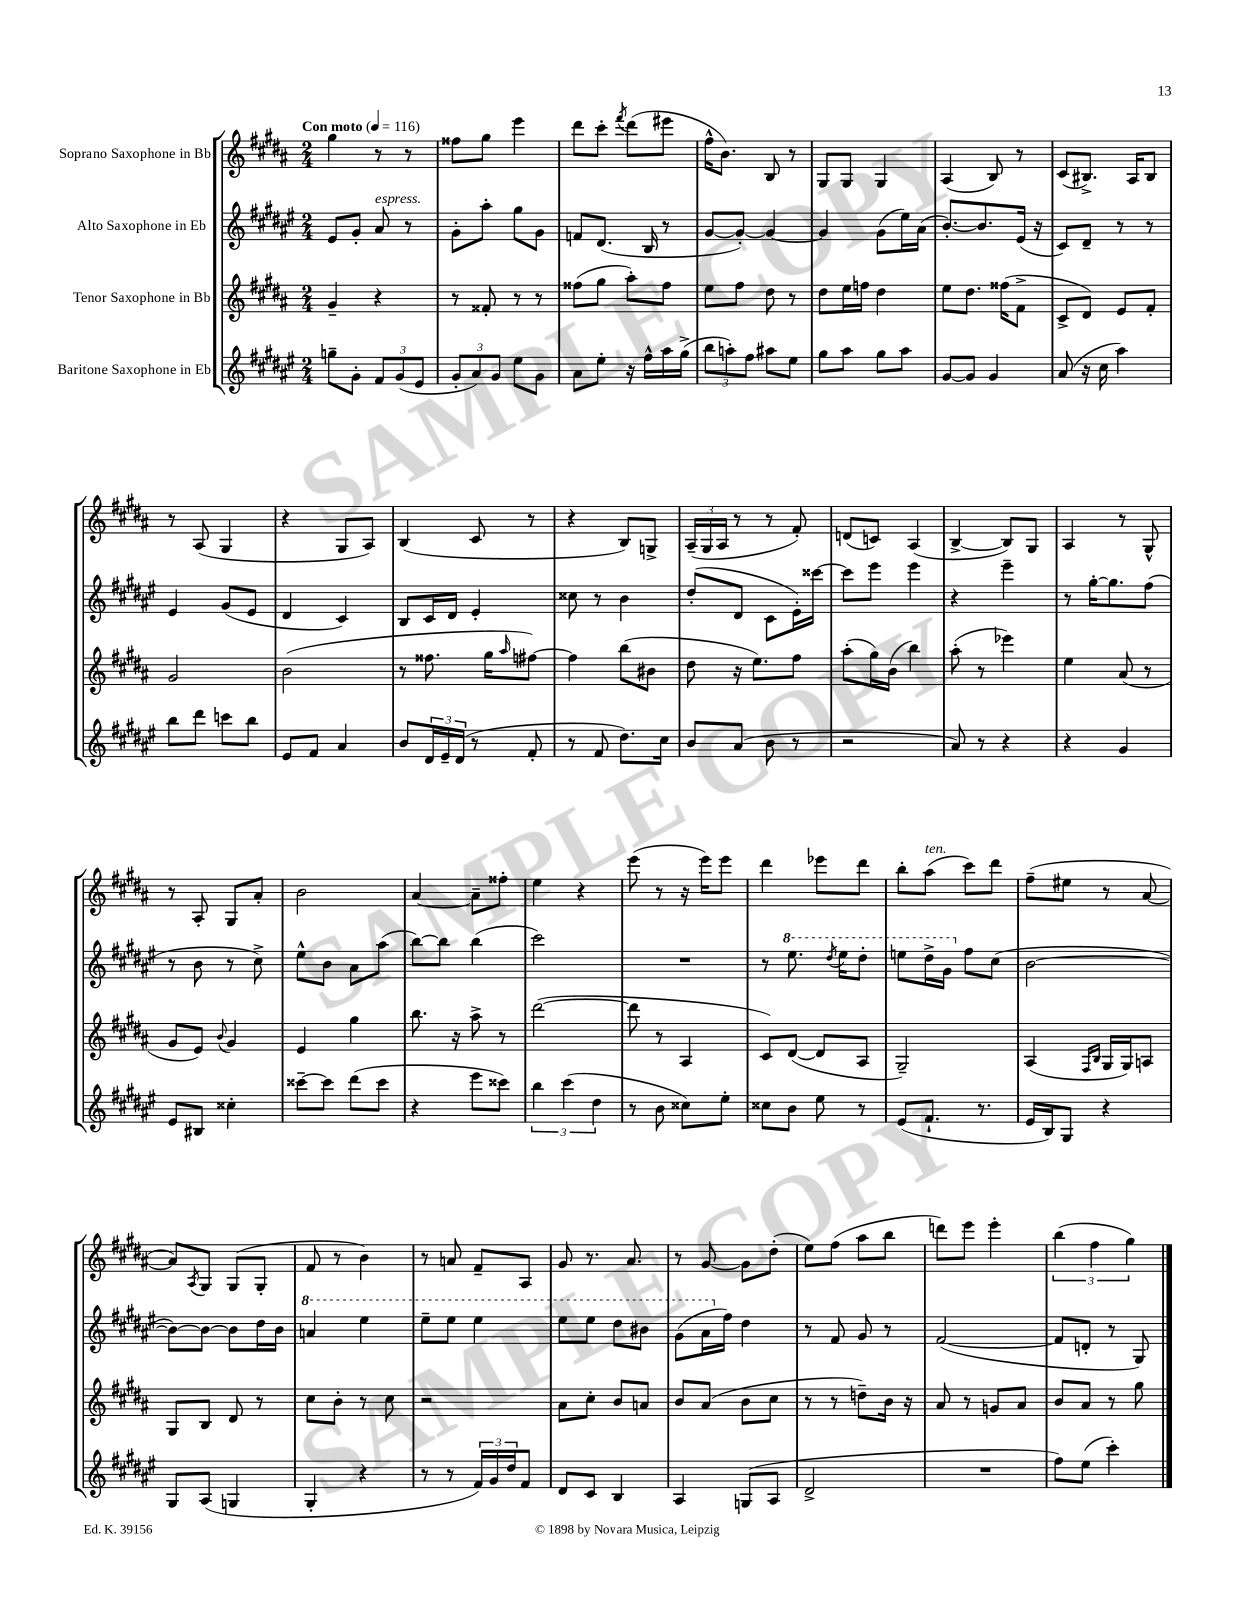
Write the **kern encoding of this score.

**kern	**kern	**kern	**kern
*part4	*part3	*part2	*part1
*staff4	*staff3	*staff2	*staff1
*I"Baritone Saxophone in Eb	*I"Tenor Saxophone in Bb	*I"Alto Saxophone in Eb	*I"Soprano Saxophone in Bb
*clefG2	*clefG2	*clefG2	*clefG2
*k[f#c#g#d#a#e#]	*k[f#c#g#d#a#]	*k[f#c#g#d#a#e#]	*k[f#c#g#d#a#]
*M2/4	*M2/4	*M2/4	*M2/4
*MM116	*MM116	*MM116	*MM116
=1	=1	=1	=1
!	!	!	!LO:TX:a:B:t=Con moto
8ggn~\L	4g#~/	8e#/L	4gg#\
8g#'\J	.	8g#'/J	.
!	!	!LO:TX:a:i:t=espress.	!
12f#/L	4r	8a#/	8r
(12g#/	.	.	.
.	.	8r	8r
12e#/J	.	.	.
=2	=2	=2	=2
12g#'/L	8r	8g#'\L	8ff##X\L
12a#/)	.	.	.
.	8f##X'/	8aa#'\J	8gg#\J
12g#/J	.	.	.
8ee#\L	8r	8gg#\L	4eee\
8g#\J	8r	8g#\J	.
=3	=3	=3	=3
8a#\L	(8ff##X\L	8fn/L	8ddd#\L
8ee#'\J	8gg#\J	(8.d#/J	8ccc#'\J
.	.	.	8qfff#/
16r	8aa#'\L)	.	(8ddd#\L
16ff#^^\LL	.	16B/	.
16aa#\	8ff##\J	8r	8eee#X\J
(16gg#^\JJ	.	.	.
=4	=4	=4	=4
12bb\L	8ee\L	[8g#/L	16ff#^^\KL
.	.	.	8.b\J)
12aan'\)	.	.	.
.	8ff#\J	8g#'/J_)	.
12ff#\J	.	.	.
8aa#X\L	8dd#\	4g#/_	8B/
8ee#\J	8r	.	8r
=5	=5	=5	=5
8gg#\L	8dd#\L	4g#/]	8G#/L
8aa#\J	16ee\L	.	8G#/J
.	16ffn\JJ	.	.
8gg#\L	4dd#\	(8g#\L	4G#/
8aa#\J	.	16ee#\L)	.
.	.	(16a#\JJ	.
=6	=6	=6	=6
[8g#/L	8ee\L	[8.b'/L)	(4A#/
8g#/J]	8.dd#\J	.	.
.	.	8.b/]	.
4g#/	.	.	8B/)
.	(16ff##X\KL	.	.
.	8f#^\J	(16e#/Jk	8r
.	.	16r	.
=7	=7	=7	=7
(8a#/	8c#^/L	8c#/L)	(8c#/L
16r	8d#/J)	8d#~/J	8.B#X^/J)
16cc#\	.	.	.
4aa#\)	8e/L	8r	.
.	.	.	16A#/KL
.	8f#'/J	8r	8B#/J
!!LO:LB:g=z
=8	=8	=8	=8
8bb\L	2g#/	4e#/	8r
8ddd#\J	.	.	(8A#/
8cccn\L	.	(8g#/L	4G#/
8bb\J	.	8e#/J	.
=9	=9	=9	=9
8e#/L	(2b\	4d#/	4r
8f#/J	.	.	.
4a#/	.	4c#/)	8G#/L
.	.	.	8A#/J)
=10	=10	=10	=10
8b/L	8r	8B/L	(4B/
24d#/L	8.ff##X\	16c#/L	.
24e#~/	.	.	.
.	.	16d#/JJ	.
(24d#/JJ	.	.	.
8r	.	4e#'/	8c#/
.	16gg#\KL	.	.
.	16qqaa#/	.	.
8f#'/	[8ff#X\J)	.	8r
=11	=11	=11	=11
8r	4ff#\]	8cc##X\	4r
8f#/	.	8r	.
8.dd#\L)	(8bb\L	4b\	8B/L)
.	8b#X\J	.	8Gn^/J
16cc#\Jk	.	.	.
=12	=12	=12	=12
8b/L	8dd#\	(8dd#'/L	(24A#~/LL
.	.	.	24G#/
.	.	.	24A#/JJ
(8a#/J	16r	8d#/J	8r
.	8.ee\L)	.	.
8b\	.	8c#\L	8r
8r	8ff#\J	16e#'\L)	8f#'/)
.	.	[16ccc##X\JJ	.
=13	=13	=13	=13
2r	(8aa#'\L	8ccc##\L]	(8dn/L
.	16gg#\L)	8eee#\J	8cn/J)
.	(16b\JJ	.	.
.	4bb\)	4eee#\	(4A#/
=14	=14	=14	=14
8a#/)	(8aa#'\	4r	[4B^/
8r	8r	.	.
4r	4eee-X\)	4eee#~\	8B/L])
.	.	.	8G#/J
=15	=15	=15	=15
4r	4ee\	8r	4A#/
.	.	[16gg#'\KL	.
.	.	8.gg#\]	.
4g#/	(8a#/	.	8r
.	8r	(8ff#\J	8G#^^/
!!LO:LB:g=z
=16	=16	=16	=16
8e#/L	8g#/L	8r	8r
8B#X/J	8e/J)	8b\	8A#'/
.	8qqb/	.	.
4cc##X'\	4g#/	8r	8G#/L
.	.	8cc#^\)	8a#'/J
=17	=17	=17	=17
[8ccc##X~\L	4e/	8ee#^^\L	2b\
8ccc##\J]	.	8b\J	.
(8ddd#\L	4gg#\	8a#\L	.
8ccc##\J	.	(8aa#\J	.
=18	=18	=18	=18
4r	8.bb\	[8bb\L)	[4a#/
.	.	8bb\J]	.
.	16r	.	.
8eee#\L	8aa#^\	(4bb\	8a#~\L]
8ccc##X\J)	8r	.	8ff##X'\J
=19	=19	=19	=19
6bb\	([2ddd#\	2ccc#\)	4ee\
(6ccc#\	.	.	.
.	.	.	4r
6dd#\	.	.	.
=20	=20	=20	=20
8r	8ddd#\]	2r	(8eee\
8b\	8r	.	8r
8cc##X\L)	4A#/	.	16r
.	.	.	16eee\KL)
8ee#'\J	.	.	8eee\J
=21	=21	=21	=21
8cc##X\L	8c#/L)	8r	4ddd#\
*	*	*8va	*
8b\J	([8d#/J	8.eee#\	.
8ee#\	8d#/L]	.	8eee-X\L
.	.	8qddd#/	.
.	.	16eee#\KL	.
8r	8A#/J	8ddd#'\J	8ddd#\J
=22	=22	=22	=22
(8e#/L	2G#~/)	8eeen\L	8bb'\L
!	!	!	!LO:TX:a:i:t=ten.
8.f#`/J	.	16ddd#^\L	(8aa#\J
.	.	16gg#\JJ	.
*	*	*X8va	*
.	.	8ff#\L	8ccc#\L)
8.r	.	.	.
.	.	(8cc#\J	8ddd#\J
=23	=23	=23	=23
16e#/LL	(4A#/	[2b\	(8ff#~\L
16B/J)	.	.	.
8G#/J	.	.	8ee#X\J
.	16qqF#/LL	.	.
.	16qqB/JJ	.	.
4r	16G#/LL	.	8r
.	16G#/J)	.	.
.	8An/J	.	[8a#/
!!LO:LB:g=z
=24	=24	=24	=24
8G#/L	8G#/L	8b\L_)	8a#/L])
.	.	.	8qA#/
(8A#/J	8B/J	8b\J_	8G#/J
4Gn/	8d#/	8b\L]	(8G#/L
.	8r	16dd#\L	8G#'/J
.	.	16b\JJ	.
=25	=25	=25	=25
*	*	*8va	*
4G#'/	8cc#\L	4aan/	8f#/
.	8b'\J	.	8r
4r	8r	4eee#\	4b\)
.	8cc#\	.	.
=26	=26	=26	=26
8r	2r	8eee#~\L	8r
8r	.	8eee#\J	8an/
24f#/LL)	.	4eee#\	8f#~/L
24g#/	.	.	.
24dd#/J	.	.	.
8f#/J	.	.	8A#/J
=27	=27	=27	=27
8d#/L	8a#\L	8eee#\L	8g#/
8c#/J	8cc#'\J	8eee#\J	8.r
4B/	8b/L	8ddd#\L	.
.	.	.	8.a#/
.	8an/J	8bb#X\J	.
=28	=28	=28	=28
4A#/	8b/L	(8gg#\L	8r
.	(8a#/J	16aa#\L	[8g#/
*	*	*X8va	*
.	.	16ff#\JJ)	.
(8Gn/L	8b\L	4dd#\	8g#\L]
8A#/J	8cc#\J	.	(8dd#'\J
=29	=29	=29	=29
2d#^/	8r	8r	8ee\L)
.	8r	8f#/	(8ff#\J
.	8ddn~\L)	8g#/	8aa#\L
.	16b\Jk	8r	8bb\J
.	16r	.	.
=30	=30	=30	=30
2r	8a#/	([2f#/	8dddn\L)
.	8r	.	8eee\J
.	8gn/L	.	4eee'\
.	8a#/J	.	.
=31	=31	=31	=31
8ff#\L)	8b/L	8f#/L]	(6bb\
(8ee#\J	8a#/J	8dn'/J	.
.	.	.	6ff#\
4ccc#'\)	8r	8r	.
.	.	.	6gg#\)
.	8gg#\	8G#/)	.
==	==	==	==
*-	*-	*-	*-
